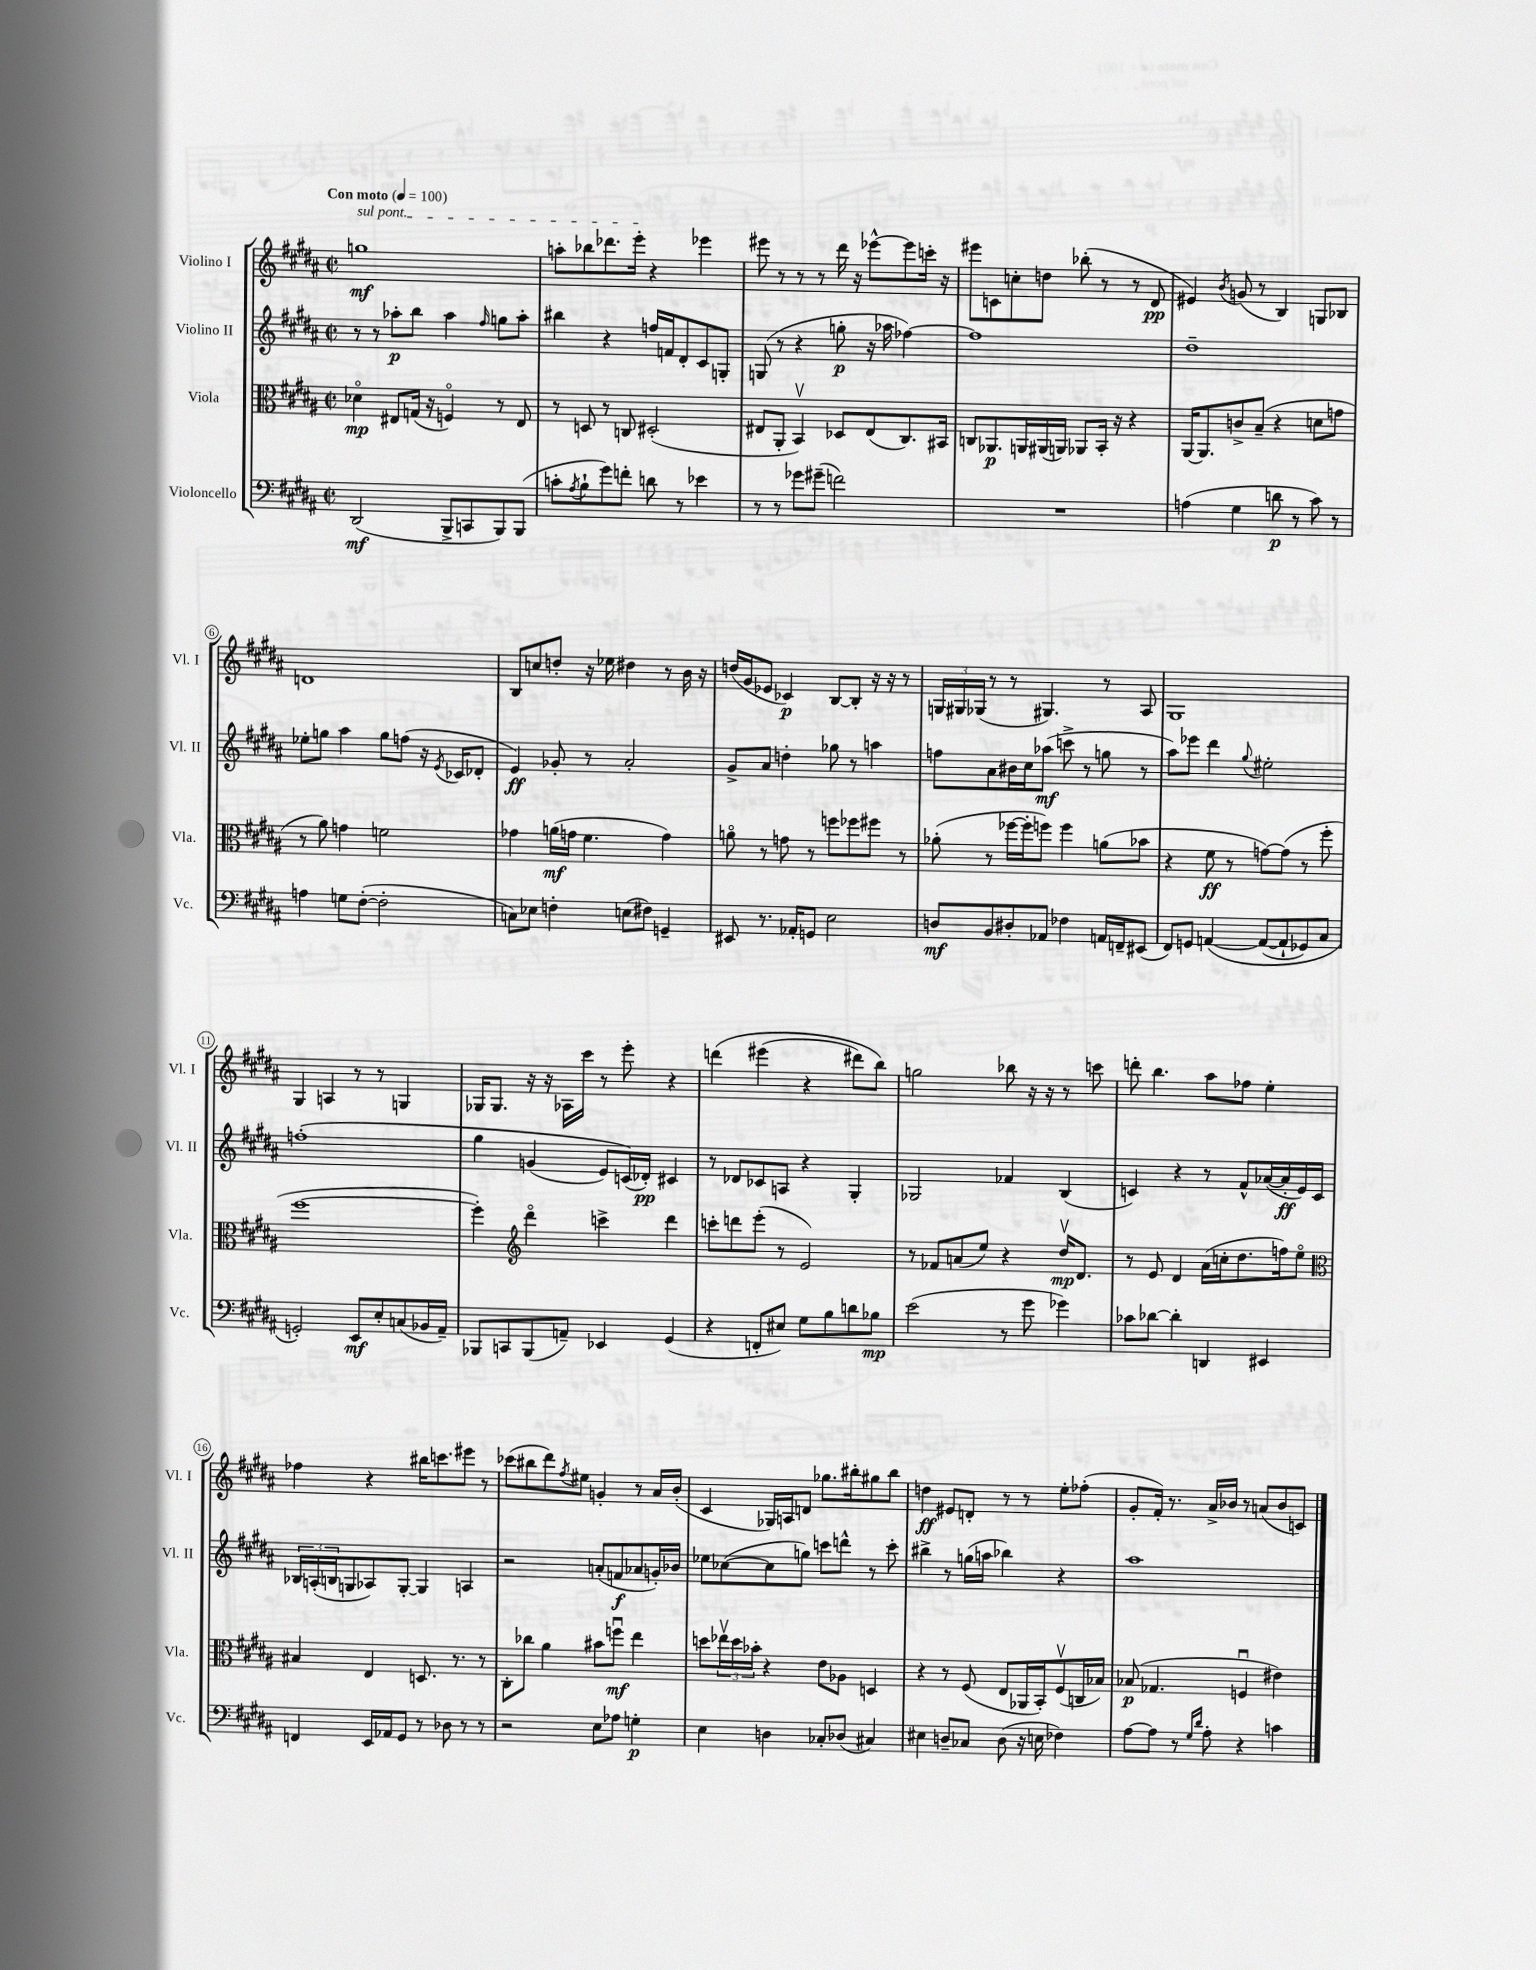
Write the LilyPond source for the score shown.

<<
\new StaffGroup <<
\new Staff = "s0" \with { instrumentName = "Violino I" shortInstrumentName = "Vl. I" } {
    \clef treble \key b \major \defaultTimeSignature \time 2/2 \tempo "Con moto" 4 = 100
    \once \override TextSpanner.bound-details.left.text = \markup { \italic "sul pont." } g''1\mf\startTextSpan |
    a''8-. bes''8 des'''8. e'''16-.\stopTextSpan r4 ees'''4 |
    eis'''8 r8 r8 r8 dis'''16 r16 ees'''8~-^ ees'''8 c'''16-. r16 |
    eis'''8 c'8 c''8-. d''8 bes''8-.( r8 r8 dis'8\pp |
    eis'4) \acciaccatura { b'8 } g'8( r8 b4) g8 bes8 |
    d'1 |
    b8 c''8 d''8-. r16 ees''16 dis''4 r8 b'16 r16 |
    d''16( gis'16 ees'8 ces'4\p) b8~ b8-. r16 r16 r8 |
    \tuplet 3/2 { g16 gis16 ges16( } r8 r8 gis4.) r8 ais8 |
    gis1 |
    gis4 a4 r8 r8 g4 |
    ges16 ges8. r16 r16 aes16 cis'''16 r8 e'''8-. r4 |
    d'''4\( eis'''4( r4 dis'''8) b''8\) |
    g''2 bes''8 r16 r16 r8 c'''8 |
    d'''8-. b''4. ais''8 fes''8 e''4-. |
    fes''4 r4 bis''16 c'''8. eis'''8 r8 |
    ces'''8( bis''8 dis'''8) \acciaccatura { fis''8 } eis''8 g'4-. r8 ais'16 b'16-.( |
    cis'4 ges16) a16 d'8 ges''8. bis''16-. gis''8 bis''8 |
    d''4\ff eis'8 d'8-. r8 r8 e''8-. fes''8-.( |
    gis'8-. fis'16-.) r8. ais'16-> bes'16 r8 a'8( bes'8 c'8) \bar "|." |
}
\new Staff = "s1" \with { instrumentName = "Violino II" shortInstrumentName = "Vl. II" } {
    \clef treble \key b \major \defaultTimeSignature \time 2/2
    r8 r8 aes''8-.\p b''8 aes''4 \grace { fis''16 } g''8 aes''8-. |
    bis''4 r4 f''16 f'16 dis'8-. cis'8 g8-. |
    g8( r8 r4 g''8-.\p r16 aes''16 fes''4~) |
    fes''1 |
    dis''1-- |
    ees''8-. g''8 ais''4 g''8 f''8( r16 \acciaccatura { e'8 } ces'16 des'8-. |
    e'4\ff) ges'8-. r8 ais'2-. |
    gis'8-> ais'8 d''4-. ges''8 r8 a''4 |
    f''8 ais'8 bis'16 cis''16 aes''8\mf( c'''8-> r8 g''8 r8 |
    ais''8) ees'''8 dis'''4 \appoggiatura { gis''8 } eis''2-. |
    f''1-.\( |
    gis''4 g'4( e'8) c'16(\) des'16-.\pp) cis'4 |
    r8 des'8 ces'8 a8 r4 gis4-. |
    ges2 fes'4 b4( |
    c'4) r4 r8 fis'8-^ aes'16~( aes'16-.\ff e'16) c'16 |
    \tuplet 3/2 { bes16 a16-.( b16 } g8 aes8) g8~-. g4 a4 |
    r2 a'8-.( f'8\f aes'8 g'16-.) bes'16 |
    ees''8 ces''8~( ces''8 g''8) c'''8 d'''8-^ r8 c'''8-. |
    bis''4-> r8 g''16( a''16 bes''4) r4 |
    ais''1 \bar "|." |
}
\new Staff = "s2" \with { instrumentName = "Viola" shortInstrumentName = "Vla." } {
    \clef alto \key b \major \defaultTimeSignature \time 2/2
    des'4\flageolet\mp eis8 g16( r16 f4\flageolet) r8 eis8 |
    r8 d8 r8 c8 dis2-.( |
    eis8 ais,8-. b,4\upbow) des8 eis8( cis8.) bis,16 |
    c8 aes,8.\p a,16 ais,16( a,16) aes,8 b,16-. r16 r4 |
    ais,16~ ais,8. c'8-> b8--( r4 d'8 g'8 |
    r8 ais'8) g'4 f'2 |
    ges'4 a'16\mf( g'16 fis'4. g'4) |
    a'8\flageolet r8 g'8 r8 f''8 fes''8 fis''8 r8 |
    aes'8-.( r8 fes''16~ fes''16-. f''8) f''4 a'8( bes'8 |
    r4 fis'8\ff r8 g'8~) g'8( r8 fis''8-. |
    fis''1~ |
    fis''4-.) \clef treble dis'''4\flageolet c'''4-> dis'''4 |
    c'''8-. d'''8 e'''8-.( r8 e'2) |
    r8 fes'8 a'8( e''8) r4 dis''16\upbow\mp dis'8. |
    r8 e'8 dis'4 ais'16( c''16-. dis''8. f''16) e''8\flageolet |
    \clef alto bis4 e4 d8. r8. r8 |
    cis8-. ces''8 ais'4 bis'8 f''8\downbow\mf e''4 |
    d''8 \tuplet 3/2 { ees''16\upbow d''16 bes'16-. } r4 e'8 aes8 d4 |
    r4 r8 fis8( e8 aes,16 b,16-.) fis8\upbow( c16 bes16) |
    bes8\p( ges4. f4\downbow eis'4) \bar "|." |
}
\new Staff = "s3" \with { instrumentName = "Violoncello" shortInstrumentName = "Vc." } {
    \clef bass \key b \major \defaultTimeSignature \time 2/2
    dis,2\mf( b,,8-> c,8 b,,8) b,,8( |
    c'8-. \acciaccatura { ais8 } b8-! gis'8) f'8-. d'8 r8 ees'4 |
    r8 r8 ges'8 gis'8--( f'2) |
    R1 |
    a4( gis4 d'8\p r8 cis'8) r8 |
    a4 g8 fis8~-.( fis2-. |
    c8) ees8 f4-. e8( fis8) g,4-- |
    eis,8 r8. aes,16-. g,8 e2 |
    d8\mf b,8 dis8-. aes,8 fes4 a,16 f,16-- eis,8( |
    fis,8) g,8 a,4~\( a,8~( a,8-! ges,8) cis8 |
    g,2-.\) e,8\mf e8-. c8( bes,16 ais,16--) |
    bes,,8 c,8 bes,,8( a,8--) ees,4 gis,4( |
    r4 f,8-. eis8) gis8 b8 d'8 bes8\mp |
    e'2( r8 gis'8 ges'4) |
    ces'8 des'8~ des'4-. d,4 eis,4 |
    f,4 e,16 aes,16 gis,8 r8 des8 r8 r8 |
    r2 e8 aes8 g4-.\p |
    e4 d4 ces8-. des8( cis4) |
    eis4 d8-- ces8 d8( r16 e16 fes4) |
    ais8~ ais8 r8 \grace { gis16 dis'16 } ais8-. r4 c'4 \bar "|." |
}
>>
>>
\layout { \context { \Score \override BarNumber.stencil = #(make-stencil-circler 0.1 0.3 ly:text-interface::print) } }
